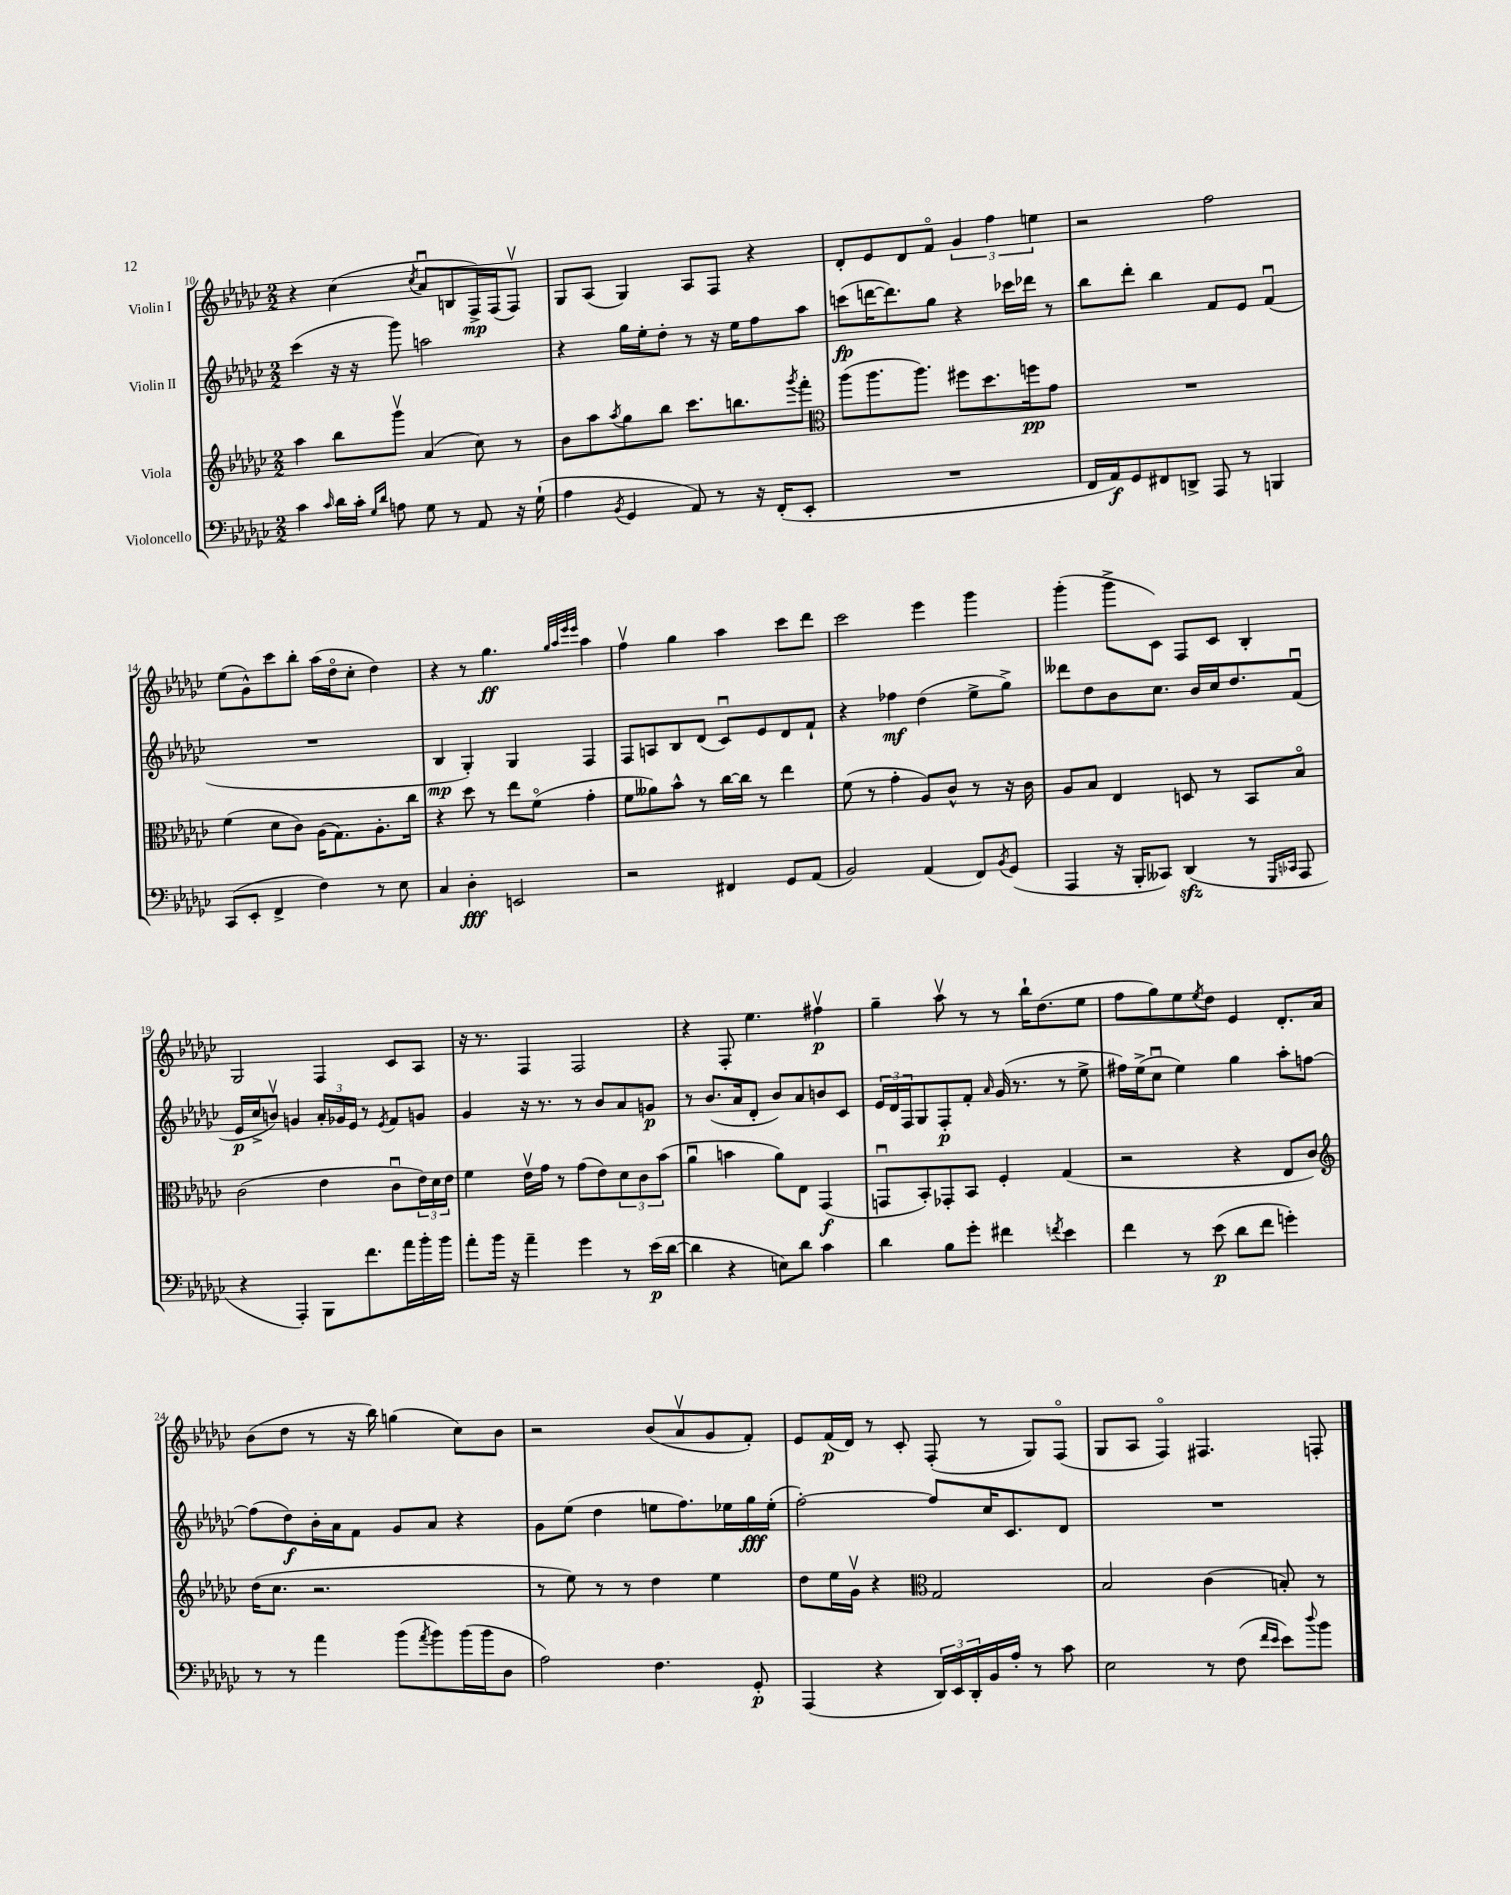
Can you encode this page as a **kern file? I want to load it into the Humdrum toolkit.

**kern	**kern	**kern	**kern
*staff4	*staff3	*staff2	*staff1
*clefF4	*clefG2	*clefG2	*clefG2
*k[b-e-a-d-g-c-]	*k[b-e-a-d-g-c-]	*k[b-e-a-d-g-c-]	*k[b-e-a-d-g-c-]
*M2/2	*M2/2	*M2/2	*M2/2
4c-\	4aa-\	(4ccc-\	4r
16qqc-/	.	.	.
16d-\LL	8bb-\L	16r	(4cc-\
16c-'\JJ	.	16r	.
16qqG-/LL	.	.	.
16qqd-/JJ	.	.	.
8A\	8ggg-v\J	8ggg-\)	.
.	.	.	8qcc-/
8G-\	(4a-/	2aa\	8a-u/L
8r	.	.	8B/
8AA-/	8cc-\)	.	16F^/L)
.	.	.	(16F/J
16r	8r	.	8Fv/J)
(16G-`\	.	.	.
=	=	=	=
4A-\	8b-\L	4r	8G-/L
.	8aa-\	.	(8A-/J
8qBB-/	8qaa-/	.	.
4GG-/	8gg-\	16gg-\LL	4G-/)
.	.	16ee-'\J	.
.	8bb-\J	8dd-'\J	.
8AA-/)	8.ccc-\L	8r	8A-/L
8r	.	16r	8F/J
.	8.bb\	16ee-\LK	.
16r	.	8ff\	4r
(16FF'/LK	.	.	.
.	8qggg-/	.	.
8EE-'/J	8fff'\J	8aa-\J	.
=	=	=	=
*	*clefC3	*	*
1r	(8aa-\L	(8ccc\L	8d-'/L
.	8.aa-\	[16ddd\K	8e-/
.	.	8.ddd\])	.
.	.	.	8d-/
.	8.aa-\J)	.	.
.	.	8gg-\J	8fo/J
.	8ff#\L	4r	6g-/
.	8.dd-\	.	.
.	.	.	6ff\
.	.	16ccc-\LL	.
.	16ff\k	16ddd-\JJ	.
.	.	.	6ee\
.	8g-\J	8r	.
=	=	=	=
16FF/LL	1r	8bb-\L	2r
16AA-/J)	.	.	.
8GG-/	.	8ddd-'\J	.
8FF#/	.	4bb-\	.
8DD^/J	.	.	.
8AAA-/	.	8f/L	2ff\
8r	.	8e-/J	.
4BBB/	.	(4fu/	.
=	=	=	=
(8CC-/L	(4f\	1r	(8ee-\L
8EE-'/J	.	.	8g-^^\)
4FF^/	8d-\L	.	8ccc-\
.	8c-\J)	.	8bb-'\J
4F\)	(16A-\LK	.	(16aa-\LL
.	8.G-\)	.	16dd-o\J
.	.	.	8cc-'\J
8r	8.A-'\	.	4dd-\)
8E-\	.	.	.
.	16cc-\Jk	.	.
=	=	=	=
4C-/	4r	4B-/	4r
4D-'\	8dd-\	4G-'/)	8r
.	8r	.	4.gg-\
2EE/	8ee-\L	4G-/	.
.	(8fo\J	.	.
.	.	.	32qqgg-/LLL
.	.	.	32qqaa-/
.	.	.	32qqeee-/
.	.	.	32qqeee-/JJJ
.	4g-'\	4F/	4aa-\
=	=	=	=
2r	8f\L	8F/L	4ffv\
.	8a--\)	8A/	.
.	8b-^^\J	8B-/	4gg-\
.	8r	(8d-/J	.
4FF#/	[16cc-\LL	8c-u/L)	4aa-\
.	16cc-\]JJ	.	.
.	8r	8e-/	.
8GG-/L	4ee-\	8d-/	8ccc-\L
(8AA-/J	.	8f`/J	8ddd-\J
=	=	=	=
2BB-/)	(8f\	4r	2ccc-\
.	8r	.	.
.	4g-'\	4ff-\	.
(4AA-/	8A-/L)	(4dd-\	4eee-\
.	8c-^^/J	.	.
8FF/L)	8r	8ee-^\L	4ggg-\
8qBB-/	.	.	.
(8GG-/J	16r	8gg-^\J)	.
.	16c-\	.	.
=	=	=	=
4AAA-/	8A-/L	8ddd--\L	(4ggg-'\
.	8B-/J	8dd-\	.
16r	4E-/	8b-\	8ggg-^\L
16BBB-'/LK	.	.	.
8CC--/J)	.	8.cc-\J	8c-\J)
(4DD-/	8D/	.	8F/L
.	.	16b-/LL	.
.	8r	16cc-/J	8c-/J
.	.	8.dd-/	.
8r	8BB-/L	.	4B-'/
16qqGGG-/LL	.	.	.
16qqCC-/JJ	.	.	.
8AAA-/	8B-o/J	(8fu/J	.
=	=	=	=
4r	(2c-\	16e-/LL	2G-/
.	.	16cc-^/J	.
.	.	8bv/J)	.
4AAA-'/)	.	4g/	.
8BBB-\L	4e-\	24a-'/LL	4F/
.	.	24g-/	.
.	.	24e-/JJ	.
8.f\	.	8r	.
.	.	8qe-/	.
.	8c-u\L	8f/L	8c-/L
16a-\L	.	.	.
16b-'\	24e-\L)	8g/J	8A-/J
.	24d-\	.	.
16b-\JJ	.	.	.
.	24e-\JJ	.	.
=	=	=	=
8a-'\L	4f\	4g-/	16r
.	.	.	8.r
16b-\Jk	.	.	.
16r	.	.	.
4a-~\	16e-v\LL	16r	4F/
.	16g-\JJ	8.r	.
.	8r	.	.
4g-\	(8g-\L	8r	2F/
.	8e-\)	8b-/L	.
8r	12d-\	8a-/	.
.	12c-\	.	.
(16e-\LL	.	8g/J	.
.	(12b-\J	.	.
[16d-\JJ	.	.	.
=	=	=	=
4d-\]	4a-u\	8r	4r
.	.	(8.b-/L	.
4r	4b\	.	8F'/
.	.	16a-/k	.
.	.	8d-'/J	4.ee-\
8E\L)	8a-\L)	8b-/L)	.
8d-\J	8E-\J	8a-/	.
4c-\	(4GG-/	8b/	4ff#v\
.	.	8c-/J	.
=	=	=	=
4d-\	8GGu/L	24e-/LL	4gg-~\
.	.	24d-/	.
.	.	24F/J	.
.	8BB-'/)	8G-/	.
8B-\L	8GG-'/	8F'/	8aa-v\
8g-'\J	8BB-/J	8f'/J	8r
.	.	16qqa-/	.
4f#\	4F'/	(16g-/	8r
.	.	8.r	.
.	.	.	16bb-`\LK
.	.	.	(8.dd-\
8qf/	.	.	.
4e-\	(4G-/	8r	.
.	.	8ee-^\	8ee-\J
=	=	=	=
4f\	2r	16ff#\LL)	8ff\L
.	.	(16ee-^\J	.
.	.	8cc-u\J	8gg-\)
8r	.	4ee-\)	8ee-\
.	.	.	8qee-/
(8e-\	.	.	8dd-\J
8d-\L	4r	4gg-\	4e-/
8f\J	.	.	.
4g'\)	8E-/L	8aa-'\L	8.d-'/L
.	8c-/J)	[8ff\J	.
.	.	.	16a-/Jk
=	=	=	=
*	*clefG2	*	*
8r	(16dd-\LK	(8ff\]L	(8b-\L
.	8.cc-\J	.	.
8r	.	8dd-\)	8dd-\J
4a-\	2.r	16b-'\L	8r
.	.	16a-\J	.
.	.	8f\J	16r
.	.	.	16bb-\)
(8b-\L	.	8g-/L	(4gg\
8qa-/	.	.	.
8b-\)	.	8a-/J	.
(16b-\L	.	4r	8cc-\L)
16b-\J	.	.	.
8D-\J	.	.	8b-\J
=	=	=	=
2A-\)	8r	8g-\L	2r
.	8ee-\)	(8ee-\J	.
.	8r	4dd-\	.
.	8r	.	.
4.F\	4dd-\	8ee\L	(8b-/L
.	.	8.ff\)	8a-v/
.	4ee-\	.	8g-/
.	.	16ee-\L	.
8GG-'/	.	16gg-\	8f'/J)
.	.	(16ee-'\JJ	.
=	=	=	=
(4AAA-/	8dd-\L	[2ff'\)	8e-/L
.	16ee-\L	.	(16f/L
.	16g-v\JJ	.	16d-/JJ)
4r	4r	.	8r
.	.	.	8c-'/
*	*clefC3	*	*
24DD-/LL)	2G-/	8ff/]L	(8F'/
24EE-/	.	.	.
24DD-'/	.	.	.
16BB-/	.	16cc-/K	8r
16A-'/JJ	.	8.c-/	.
8r	.	.	8G-/L)
8c-\	.	8d-/J	(8Fo/J
=	=	=	=
2E-\	2B-/	1r	8G-/L
.	.	.	8A-/J
.	.	.	4Fo/)
8r	(4c-\	.	4.F#/
(8F\	.	.	.
16qqf/LL	.	.	.
16qqe-/JJ	.	.	.
8e-\L)	8B'/)	.	.
8qqdd-/	.	.	.
8b-\J	8r	.	8F'/
==	==	==	==
*-	*-	*-	*-
